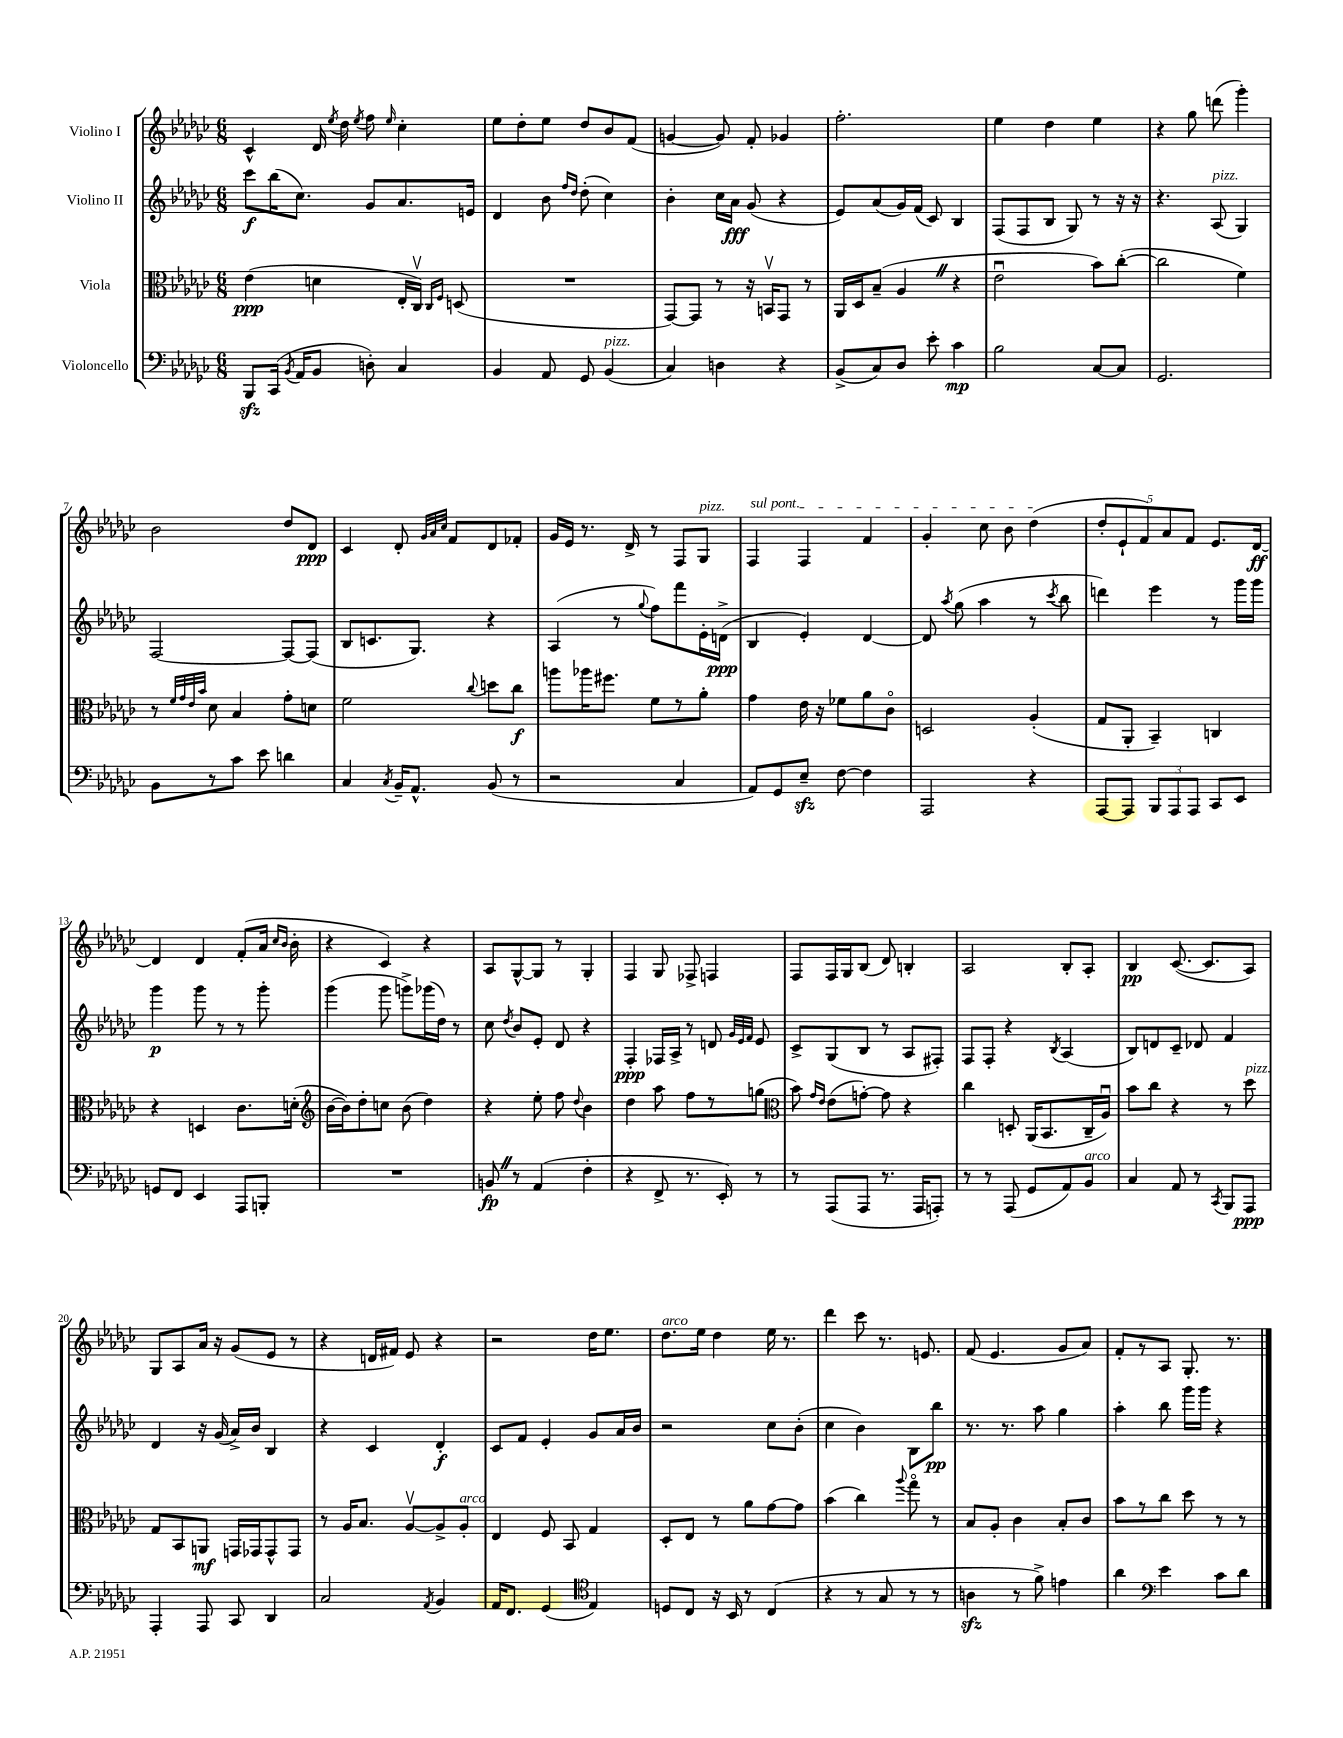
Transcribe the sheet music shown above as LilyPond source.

<<
\new StaffGroup <<
\new Staff = "s0" \with { instrumentName = "Violino I" } {
    \clef treble \key ges \major \numericTimeSignature \time 6/8
    \autoBeamOff ces'4-^ des'16 \acciaccatura { ees''8 } des''16 \acciaccatura { ees''8 } f''8 \grace { ees''16 } ces''4-. |
    ees''8[ des''8-. ees''8] des''8[ bes'8 f'8]( |
    g'4~ g'8) f'8-. ges'4 |
    f''2.-. |
    ees''4 des''4 ees''4 |
    r4 ges''8 d'''8( ges'''4-.) |
    bes'2 des''8[ des'8]\ppp |
    ces'4 des'8-. \grace { ges'32[ aes'32 ces''32] } f'8[ des'8 fes'8]-. |
    ges'16[ ees'16] r8. des'16-> r8 f8[ ges8]^\markup { \italic "pizz." } |
    \once \override TextSpanner.bound-details.left.text = \markup { \italic "sul pont." } f4\startTextSpan f4 f'4 |
    ges'4-. ces''8 bes'8 des''4\stopTextSpan( |
    \tuplet 5/4 { des''8[-. ees'8-! f'8) aes'8 f'8] } ees'8.[ des'16]~\ff |
    des'4 des'4 f'8[-.( aes'16] \grace { ces''16[ bes'16] } bes'16-. |
    r4 ces'4) r4 |
    aes8[ ges8~-^ ges8] r8 ges4-. |
    f4 ges8 fes8-> f4 |
    f8[ f16 ges16 bes8]( des'8) b4-. |
    aes2 bes8[-. aes8]-. |
    bes4\pp ces'8.~( ces'8.[ aes8]) |
    ges8[ aes8 aes'16] r16 ges'8[( ees'8] r8 |
    r4 d'16[ fis'16]) ees'8 r4 |
    r2 des''16[ ees''8.] |
    des''8.[^\markup { \italic "arco" } ees''16] des''4 ees''16 r8. |
    des'''4 ces'''8 r8. e'8. |
    f'8( ees'4. ges'8[ aes'8]) |
    f'8[-. r8 aes8] ges8.-. r8. \bar "|." |
}
\new Staff = "s1" \with { instrumentName = "Violino II" } {
    \clef treble \key ges \major \numericTimeSignature \time 6/8
    \autoBeamOff ces'''8[\f bes''16( ces''8.]) ges'8[ aes'8. e'16] |
    des'4 bes'8 \grace { f''16[ des''16] } des''8-.( ces''4) |
    bes'4-. ces''16[ aes'16]\fff ges'8( r4 |
    ees'8[) aes'8( ges'16) f'16]( ces'8) bes4 |
    f8[( f8 bes8] ges8) r8 r16 r16 |
    r4. aes8^\markup { \italic "pizz." }( ges4) |
    f2~ f8[~ f8]( |
    bes8[ c'8. ges8.]) r4 |
    aes4( r8 \appoggiatura { ges''8 } f''8[) f'''8 ees'16-. d'16]->\ppp( |
    bes4 ees'4-.) des'4~ |
    des'8 \acciaccatura { aes''8 } ges''8( aes''4 r8 \acciaccatura { ces'''8 } bes''8 |
    d'''4) ees'''4 r8 ges'''16[ ges'''16] |
    ges'''4\p ges'''8 r8 r8 ges'''8-. |
    ges'''4( ges'''8 g'''8[->) ges'''16( des''16]) r8 |
    ces''8 \acciaccatura { des''8 } bes'8[ ees'8]-. des'8 r4 |
    f4-.\ppp fes16[ aes16]-> r8 d'8 \grace { ges'32[ ees'32 f'32] } ees'8 |
    ces'8[-> ges8( bes8] r8 aes8[ fis8]-.) |
    f8[ f8]-. r4 \acciaccatura { bes8 } aes4( |
    bes8[) d'8 ces'8]-- des'8 f'4 |
    des'4 r16 ges'16( aes'16[->) bes'16] bes4 |
    r4 ces'4 des'4-.\f |
    ces'8[ f'8] ees'4-. ges'8[ aes'16 bes'16] |
    r2 ces''8[ bes'8]-.( |
    ces''4 bes'4) bes8[ bes''8]\pp |
    r8. r8. aes''8 ges''4 |
    aes''4-. bes''8 ges'''16[ ges'''16] r4 \bar "|." |
}
\new Staff = "s2" \with { instrumentName = "Viola" } {
    \clef alto \key ges \major \numericTimeSignature \time 6/8
    \autoBeamOff ees'4\ppp( d'4 ees16[-. ces16]\upbow) \grace { ces16[ f16] } d8( |
    R2. |
    ges,8[~) ges,8] r8 r16 b,16[\upbow ges,8] r8 |
    aes,16[ des16 bes8]--( aes4 \once \override BreathingSign.text = \markup { \musicglyph "scripts.caesura.straight" } \breathe r4 |
    ees'2\downbow bes'8[) ces''8]~-.( |
    ces''2 f'4) |
    r8 \grace { f'32[ ges'32 ees'32 bes'32] } des'8 bes4 ges'8[-. d'8] |
    f'2 \appoggiatura { ces''8 } d''8[ ces''8]\f |
    a''8[ aes''16 fis''8.] f'8[ r8 aes'8]-. |
    ges'4 ees'16 r16 fes'8[ aes'8 ces'8]\flageolet |
    d2 aes4-.( |
    ges8[ aes,8]-. bes,4--) c4 |
    r4 d4 ces'8.[ d'16]-.( |
    \clef treble bes'16[~ bes'16) des''8-. c''8] bes'8( des''4) |
    r4 ees''8-. f''8 \appoggiatura { des''8 } bes'4 |
    des''4 aes''8 f''8[ r8 g''8]( |
    \clef alto bes'8) \grace { ges'16[ ees'16] } ees'8[( g'8]~-.) g'8 r4 |
    ces''4 d8-. aes,16[( bes,8. ces16-- aes16]\downbow) |
    bes'8[ ces''8] r4 r8 des''8^\markup { \italic "pizz." } |
    ges8[ bes,8 a,8]\mf g,16[ ges,16 ges,8-^ ges,8] |
    r8 aes16[ bes8.] aes8[~\upbow aes8-> aes8]-.^\markup { \italic "arco" } |
    ees4 f8 bes,8 ges4 |
    des8[-. ees8] r8 aes'8[ ges'8~ ges'8] |
    bes'4( ces''4) \appoggiatura { aes''8 } ges''8\flageolet r8 |
    bes8[ aes8]-. ces'4 bes8[-. ces'8] |
    bes'8[ r8 ces''8] des''8 r8 r8 \bar "|." |
}
\new Staff = "s3" \with { instrumentName = "Violoncello" } {
    \clef bass \key ges \major \numericTimeSignature \time 6/8
    \autoBeamOff bes,,8[\sfz ces,16]( \acciaccatura { bes,8 } aes,16[ bes,8] d8-.) ces4 |
    bes,4 aes,8 ges,8 bes,4^\markup { \italic "pizz." }( |
    ces4) d4 r4 |
    bes,8[->( ces8) des8] ees'8-. ces'4\mp |
    bes2 ces8[~ ces8] |
    ges,2. |
    bes,8[ r8 ces'8] ees'8 d'4 |
    ces4 \acciaccatura { ces8 } bes,16[-- aes,8.]-^ bes,8( r8 |
    r2 ces4 |
    aes,8[) ges,8 ees8]--\sfz f8~ f4 |
    aes,,2 r4 |
    aes,,8[~ aes,,8] \tuplet 3/2 { bes,,8[ aes,,8 aes,,8] } ces,8[ ees,8] |
    g,8[ f,8] ees,4 aes,,8[ b,,8]-. |
    R2. |
    b,8\fp \once \override BreathingSign.text = \markup { \musicglyph "scripts.caesura.straight" } \breathe r8 aes,4( f4-. |
    r4 f,8-> r8. ees,16-.) r8 |
    r8 aes,,8[( aes,,8] r8. aes,,16[ a,,8]-.) |
    r8 r8 aes,,8( ges,8[ aes,8) bes,8]^\markup { \italic "arco" } |
    ces4 aes,8 r8 \acciaccatura { ces,8 } bes,,8[ aes,,8]\ppp |
    aes,,4-. aes,,8 ces,8 des,4 |
    ces2 \acciaccatura { aes,8 } bes,4 |
    aes,16[ f,8.] ges,4( \clef tenor ees4) |
    d8[ ces8] r16 bes,16 r8 ces4( |
    r4 r8 ges8 r8 r8 |
    a4\sfz r8 f'8->) e'4 |
    aes'4 \clef bass ees'4 ces'8[ des'8] \bar "|." |
}
>>
>>
